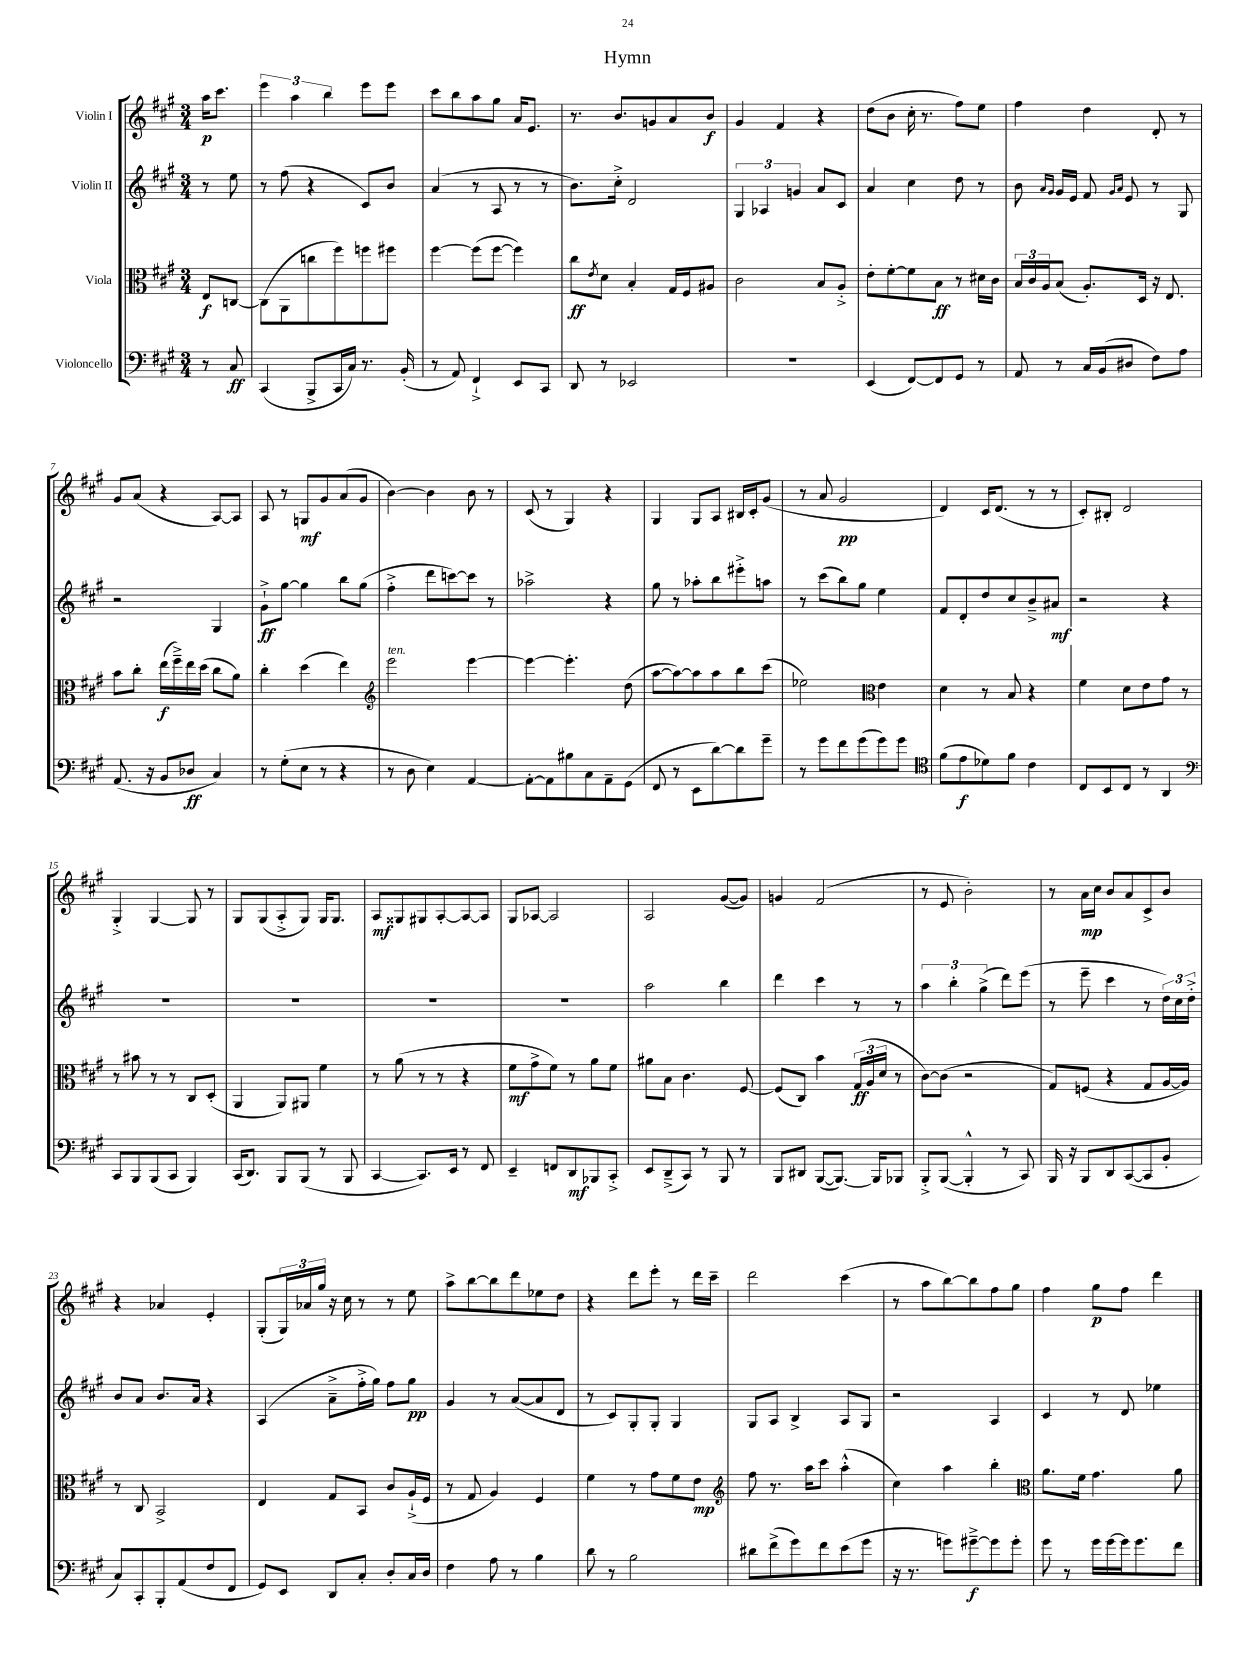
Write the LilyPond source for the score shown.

\header { title = "Hymn" }
<<
\new StaffGroup <<
\new Staff = "s0" \with { instrumentName = "Violin I" } {
    \clef treble \key a \major \numericTimeSignature \time 3/4 \partial 4
    a''16\p cis'''8. |
    \tuplet 3/2 { e'''4 a''4 b''4 } e'''8 e'''8 |
    cis'''8 b''8 a''8 gis''8 a'16 e'8. |
    r8. b'8. g'8 a'8 b'8\f |
    gis'4 fis'4 r4 |
    d''8( b'8 cis''16-. r8. fis''8) e''8 |
    fis''4 d''4 d'8-. r8 |
    gis'8 a'8( r4 a8~) a8 |
    a8 r8 g8\mf gis'8 a'8( gis'8 |
    b'4~) b'4 b'8 r8 |
    cis'8( r8 gis4) r4 |
    gis4 gis8 a8 bis16 cis'16-. gis'8( |
    r8 a'8 gis'2\pp |
    d'4) cis'16 d'8.( r8 r8 |
    cis'8-.) bis8-. d'2 |
    gis4-.-> gis4~ gis8 r8 |
    gis8 gis8( a8-.-> gis8) gis16 gis8. |
    a8\mf gisis8 gis8 a8~-. a8~ a8 |
    gis8 aes8~ aes2 |
    a2 gis'8~( gis'8) |
    g'4 fis'2( |
    r8 e'8 b'2-.) |
    r8 a'16\mp cis''16 b'8 a'8 cis'8-> b'8 |
    r4 aes'4 e'4-. |
    gis8-.( \tuplet 3/2 { gis16) aes'16 gis''16 } r16 cis''16 r8 r8 e''8 |
    a''8-> b''8~ b''8 d'''8 ees''8 d''8 |
    r4 d'''8 e'''8-. r8 d'''16 cis'''16-- |
    d'''2 cis'''4( |
    r8 a''8 b''8~) b''8 fis''8 gis''8 |
    fis''4 gis''8\p fis''8 d'''4 \bar "|." |
}
\new Staff = "s1" \with { instrumentName = "Violin II" } {
    \clef treble \key a \major \numericTimeSignature \time 3/4 \partial 4
    r8 e''8 |
    r8 fis''8( r4 cis'8) b'8 |
    a'4( r8 a8 r8 r8 |
    b'8.) cis''16-.-> d'2 |
    \tuplet 3/2 { gis4 aes4 g'4 } a'8 cis'8 |
    a'4 cis''4 d''8 r8 |
    b'8 \grace { a'16 gis'16 } gis'16 e'16 fis'8 \grace { gis'16 a'16 } e'8 r8 gis8 |
    r2 gis4 |
    gis'8-!->\ff gis''8~ gis''4 b''8 gis''8( |
    fis''4-.-> d'''8 c'''8~) c'''8 r8 |
    aes''2-> r4 |
    gis''8 r8 aes''8-. b''8 eis'''8-.-> a''8 |
    r8 cis'''8( b''8) gis''8 e''4 |
    fis'8 d'8-. d''8 cis''8 b'8---> ais'8\mf |
    r2 r4 |
    R2. |
    R2. |
    R2. |
    R2. |
    a''2 b''4 |
    d'''4 cis'''4 r8 r8 |
    \tuplet 3/2 { a''4 b''4-. gis''4->( } d'''8) e'''8( |
    r8 e'''8-- cis'''4 r8 \tuplet 3/2 { d''16) cis''16 d''16-.-> } |
    b'8 a'8 b'8. a'16 r4 |
    a4( a'8---> fis''16-.-> gis''16) fis''8 gis''8\pp |
    gis'4 r8 a'8~( a'8 d'8 |
    r8 cis'8) gis8-. gis8-. gis4 |
    gis8 a8 b4-> a8 gis8 |
    r2 a4 |
    cis'4 r8 d'8 ees''4 \bar "|." |
}
\new Staff = "s2" \with { instrumentName = "Viola" } {
    \clef alto \key a \major \numericTimeSignature \time 3/4 \partial 4
    e8\f c8~ |
    c8( a,8 c''8 fis''8) f''8 fis''8 |
    fis''4~ fis''8( fis''8~ fis''4) |
    cis''8\ff \acciaccatura { e'8 } d'8 b4-. gis16 fis16 ais8 |
    cis'2 b8 a8-.-> |
    e'8-. fis'8~-. fis'8 b8\ff r8 dis'16 cis'16 |
    \tuplet 3/2 { b16 cis'16 a16 } b8( a8.-.) d16 r16 e8. |
    b'8 cis''8-. e''16\f( fis''16--->) e''16 d''16( cis''8 a'8) |
    cis''4-. d''4( e''4) |
    \clef treble e'''2^\markup { \italic "ten." } e'''4~ |
    e'''4~ e'''4.-. d''8( |
    a''8~ a''8~) a''8 a''8 b''8 cis'''8( |
    ees''2) \clef alto e'4 |
    d'4 r8 b8 r4 |
    fis'4 d'8 e'8 gis'8 r8 |
    r8 bis'8 r8 r8 cis8 d8-.( |
    a,4 a,8) ais,8 fis'4 |
    r8 a'8( r8 r8 r4 |
    fis'8\mf gis'8-> fis'8) r8 a'8 fis'8 |
    ais'8 b8 cis'4. fis8~ |
    fis8( cis8) b'4 \tuplet 3/2 { gis16\ff( a16 d'16 } r8 |
    cis'8~) cis'8( r2 |
    gis8) f8( r4 gis8 a16~ a16) |
    r8 cis8 b,2-> |
    e4 gis8 b,8 cis'8 a16-!->( fis16 |
    r8 gis8 a4) fis4 |
    fis'4 r8 gis'8 fis'8 e'8\mp |
    \clef treble fis''8 r8. a''16 cis'''8 a''4-.-^( |
    cis''4) a''4 b''4-. |
    \clef alto a'8. fis'16 gis'4. a'8 \bar "|." |
}
\new Staff = "s3" \with { instrumentName = "Violoncello" } {
    \clef bass \key a \major \numericTimeSignature \time 3/4 \partial 4
    r8 cis8\ff |
    cis,4( b,,8-> cis,16 cis16) r8. b,16-.( |
    r8 a,8) fis,4-!-> e,8 cis,8 |
    d,8 r8 ees,2 |
    R2. |
    e,4( fis,8~) fis,8 gis,8 r8 |
    a,8 r8 cis16 b,16( dis8 fis8) a8 |
    a,8.( r16 b,8 des8\ff cis4) |
    r8 gis8-.( e8 r8 r4 |
    r8 d8 e4) a,4~ |
    a,8~-. a,8 bis8 cis8 a,8-- gis,8( |
    fis,8 r8 e,8 d'8~) d'8 gis'8-- |
    r8 gis'8 fis'8 gis'8( gis'8) gis'8 |
    \clef tenor fis'8( e'8\f des'8) fis'8 cis'4 |
    cis8 b,8 cis8 r8 a,4 |
    \clef bass cis,8 b,,8 b,,8( cis,8 b,,4) |
    cis,16( d,8.) b,,8 b,,8( r8 b,,8 |
    cis,4~ cis,8.) e,16 r8 fis,8 |
    e,4-- f,8 d,8\mf bes,,8 cis,8-.-> |
    e,8 d,8--->( cis,8) r8 b,,8 r8 |
    b,,8 dis,8 b,,8~( b,,8.~) b,,16 bes,,8 |
    b,,8-.-> b,,8~( b,,4-.-^ r8 cis,8) |
    b,,16 r16 b,,8 d,8 cis,8~( cis,8 b,8-. |
    cis8) cis,8-. b,,8-. a,8( fis8 fis,8 |
    gis,8) e,8 d,8 cis8-. d8-. cis16 d16 |
    fis4 a8 r8 b4 |
    d'8 r8 b2 |
    dis'8 fis'8->( gis'8) fis'8 e'8( gis'8 |
    r16 r8. g'8) gis'8~--->\f gis'8 gis'8-. |
    gis'8 r8 gis'16 gis'16~ gis'16 gis'8. fis'8 \bar "|." |
}
>>
>>
